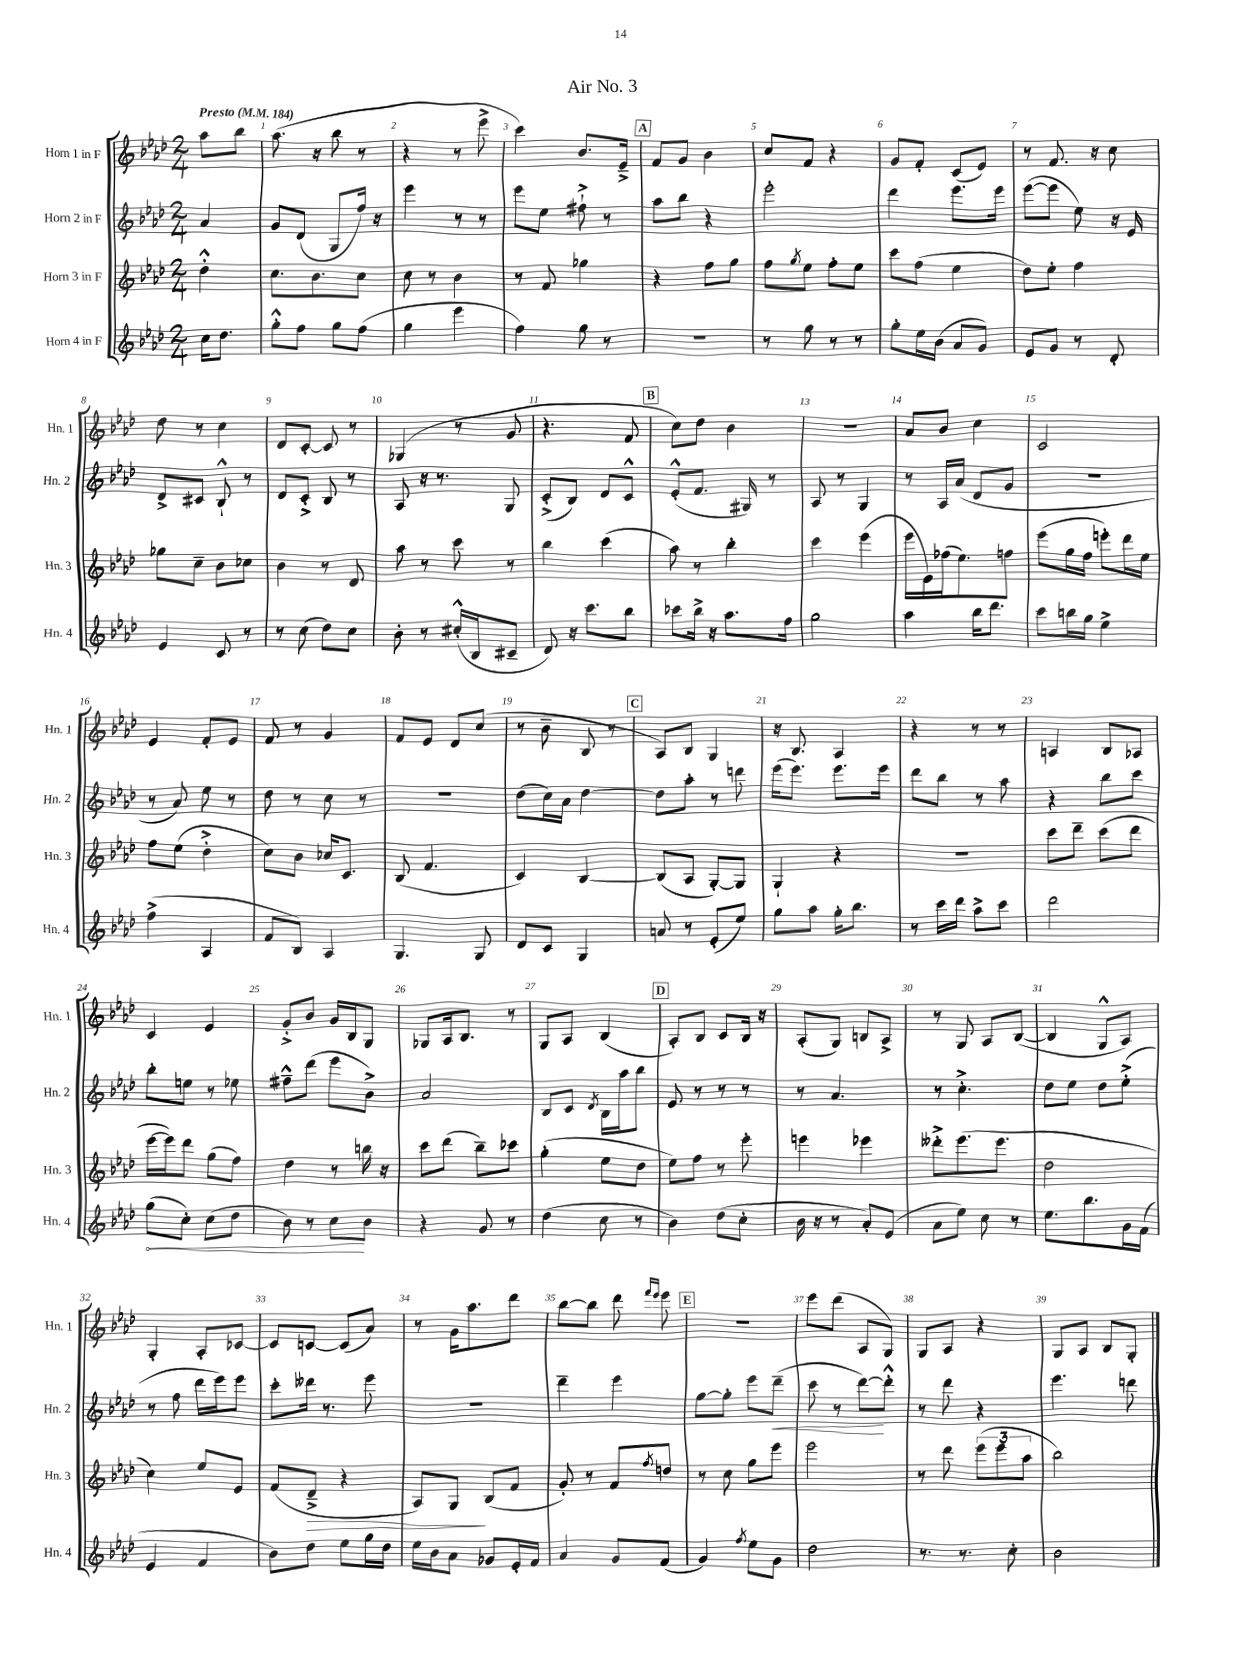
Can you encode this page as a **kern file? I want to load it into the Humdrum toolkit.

**kern	**dynam	**kern	**dynam	**kern	**dynam	**kern
*part4	*part4	*part3	*part3	*part2	*part2	*part1
*staff4	*staff4	*staff3	*staff3	*staff2	*staff2	*staff1
*I"Horn 4 in F	*	*I"Horn 3 in F	*	*I"Horn 2 in F	*	*I"Horn 1 in F
*I'Hn. 4	*	*I'Hn. 3	*	*I'Hn. 2	*	*I'Hn. 1
*clefG2	*	*clefG2	*	*clefG2	*	*clefG2
*k[b-e-a-d-]	*	*k[b-e-a-d-]	*	*k[b-e-a-d-]	*	*k[b-e-a-d-]
*M2/4	*	*M2/4	*	*M2/4	*	*M2/4
*MM184	*	*MM184	*	*MM184	*	*MM184
=	=	=	=	=	=	=
!	!	!	!	!	!	!LO:TX:a:B:t=Presto
16cc\KL	.	4dd-'^^\	.	4a-/	.	8aa-\L
8.dd-\J	.	.	.	.	.	.
.	.	.	.	.	.	8bb-\J
=1	=1	=1	=1	=1	=1	=1
8gg'^^\L	.	8.cc\L	.	8g/L	.	(8.aa-\
8ff\J	.	.	.	(8d-/J	.	.
.	.	8.b-\	.	.	.	16r
8gg\L	.	.	.	8G/L	.	8bb-\
(8ff\J	.	8cc\J	.	16ff/Jk)	.	8r
.	.	.	.	16r	.	.
=2	=2	=2	=2	=2	=2	=2
4gg\	.	8cc\	.	4eee-\	.	4r
.	.	8r	.	.	.	.
4eee-\	.	4b-\	.	8r	.	8r
.	.	.	.	8r	.	8eee-^\
=3	=3	=3	=3	=3	=3	=3
4ff\)	.	8r	.	8eee-\L	.	4ccc\)
.	.	8f/	.	8ee-\J	.	.
8gg\	.	4gg-X\	.	8ff#X`^\	.	8.b-/L
8r	.	.	.	8r	.	.
.	.	.	.	.	.	16e-~^/Jk
!!LO:REH:place=s1:t=A
=4	=4	=4	=4	=4	=4	=4
2r	.	4r	.	8aa-\L	.	8f/L
.	.	.	.	8bb-\J	.	8g/J
.	.	8ff\L	.	4r	.	4b-\
.	.	8gg\J	.	.	.	.
=5	=5	=5	=5	=5	=5	=5
8r	.	8ff\L	.	2eee-'\	.	8cc/L
.	.	8qgg/	.	.	.	.
8gg\	.	8ee-\J	.	.	.	8f/J
8r	.	8ff'\L	.	.	.	4r
8r	.	8ee-\J	.	.	.	.
=6	=6	=6	=6	=6	=6	=6
8gg'\L	.	8ccc\L	.	4ddd-\	.	8g/L
16ee-\L	.	(8ff\J	.	.	.	8f'/J
(16b-\JJ	.	.	.	.	.	.
8a-/L	.	4ee-\	.	8.eee-\L	.	(8c/L
8g/J)	.	.	.	.	.	8e-/J)
.	.	.	.	16eee-\Jk	.	.
=7	=7	=7	=7	=7	=7	=7
8e-/L	.	8dd-\L)	.	([8eee-\L	.	8r
8g/J	.	8ee-'\J	.	8eee-\J]	.	8.f/
8r	.	4ff\	.	8ee-\)	.	.
.	.	.	.	.	.	16r
8d-'/	.	.	.	16r	.	8cc\
.	.	.	.	16e-/	.	.
!!LO:LB:g=z
=8	=8	=8	=8	=8	=8	=8
4e-/	.	8gg-X\L	.	8d-^/L	.	8dd-\
.	.	8cc~\J	.	8c#X/J	.	8r
8c/	.	8b-\L	.	8B-`^^/	.	4cc\
8r	.	8cc-X\J	.	8r	.	.
=9	=9	=9	=9	=9	=9	=9
8r	.	4b-\	.	8d-/L	.	8d-/L
(8cc\	.	.	.	8c'^/J	.	[8c'/J
8dd-\L)	.	8r	.	8B-/	.	8c/]
8cc\J	.	8d-/	.	8r	.	8r
=10	=10	=10	=10	=10	=10	=10
8b-'\	.	8aa-\	.	8A-/	.	(4G-X/
8r	.	8r	.	16r	.	.
.	.	.	.	8.r	.	.
(16cc#X'^^/LL	.	8ccc\	.	.	.	8r
16B-/J	.	.	.	.	.	.
8c#X~/J	.	8r	.	8G/	.	8g/
=11	=11	=11	=11	=11	=11	=11
8d-/)	.	4bb-\	.	(8c'^/L	.	4.r
16r	.	.	.	8B-/J)	.	.
8.ccc\L	.	.	.	.	.	.
.	.	(4ccc\	.	8d-/L	.	.
8bb-\J	.	.	.	8c^^/J	.	8f/
!!LO:REH:place=s1:t=B
=12	=12	=12	=12	=12	=12	=12
8ccc-X\L	.	8aa-\)	.	(8e-'^^/L	.	8cc\L)
16bb-^\Jk	.	8r	.	8.f/J	.	8dd-\J
16r	.	.	.	.	.	.
8.aa-\L	.	4bb-'\	.	.	.	4b-\
.	.	.	.	16G#X/)	.	.
.	.	.	.	8r	.	.
16ff\Jk	.	.	.	.	.	.
=13	=13	=13	=13	=13	=13	=13
2gg\	.	4ccc\	.	8A-/	.	2r
.	.	.	.	8r	.	.
.	.	(4eee-\	.	4G/	.	.
=14	=14	=14	=14	=14	=14	=14
4aa-\	.	16eee-\LL	.	8r	.	8a-/L
.	.	16e-\)	.	.	.	.
.	.	(16ff-X\J	.	16A-/LL	.	8b-/J
.	.	8.ee-\)	.	(16a-/JJ	.	.
16bb-\KL	.	.	.	8d-/L	.	4cc\
8.ddd-\J	.	.	.	.	.	.
.	.	8ffn\J	.	8g/J	.	.
=15	=15	=15	=15	=15	=15	=15
8ccc\L	.	(8eee-\L	.	2r	.	2c/
16bbn\L	.	16gg\L	.	.	.	.
16gg\JJ	.	16ff\JJ	.	.	.	.
4ee-^\	.	8eeen'\L)	.	.	.	.
.	.	16ddd-\L	.	.	.	.
.	.	16ee-\JJ	.	.	.	.
!!LO:LB:g=z
=16	=16	=16	=16	=16	=16	=16
(4ff^\	.	8ff\L	.	8r	.	4e-/
.	.	(8ee-\J	.	8a-/)	.	.
4A-/	.	4dd-'^\	.	8ee-\	.	8f'/L
.	.	.	.	8r	.	8e-/J
=17	=17	=17	=17	=17	=17	=17
8f/L	.	8cc\L)	.	8dd-\	.	8f/
8B-/J)	.	8b-\J	.	8r	.	8r
4A-/	.	16cc-X/KL	.	8cc\	.	4g/
.	.	8.c/J	.	.	.	.
.	.	.	.	8r	.	.
=18	=18	=18	=18	=18	=18	=18
4.G/	.	(8B-/	.	2r	.	8f/L
.	.	4.f/	.	.	.	8e-/J
.	.	.	.	.	.	8d-/L
8G/	.	.	.	.	.	(8cc/J
=19	=19	=19	=19	=19	=19	=19
8d-/L	.	4c/)	.	(8dd-\L	.	8r
8c/J	.	.	.	16cc\L)	.	8b-~\
.	.	.	.	16a-\JJ	.	.
4G/	.	[4B-/	.	[4dd-\	.	8B-/
.	.	.	.	.	.	8r
!!LO:REH:place=s1:t=C
=20	=20	=20	=20	=20	=20	=20
8an/	.	(8B-/L]	.	8dd-\L]	.	8A-/L)
8r	.	8A-/J	.	8aa-'\J	.	8B-/J
(8e-'/L	.	[8G'/L)	.	8r	.	4G/
8ee-/J)	.	8G/J]	.	8dddn\	.	.
=21	=21	=21	=21	=21	=21	=21
8gg\L	.	4G`/	.	(16eee-\KL	.	16r
.	.	.	.	8.eee-\J)	.	8.B-/
8aa-\J	.	.	.	.	.	.
16gg'\KL	.	4r	.	8.eee-\L	.	4A-/
8.bb-\J	.	.	.	.	.	.
.	.	.	.	16eee-\Jk	.	.
=22	=22	=22	=22	=22	=22	=22
8r	.	2r	.	8ddd-\L	.	4r
16ccc\LL	.	.	.	8bb-\J	.	.
16ddd-\JJ	.	.	.	.	.	.
8aa-^\L	.	.	.	8r	.	8r
8ccc\J	.	.	.	8aa-\	.	8r
=23	=23	=23	=23	=23	=23	=23
2ddd-\	.	8ccc\L	.	4r	.	4An/
.	.	8ddd-~\J	.	.	.	.
.	.	(8ccc\L	.	8bb-\L	.	8B-/L
.	.	8ddd-\J	.	8ccc\J	.	8A-X/J
!!LO:LB:g=z
=24	=24	=24	=24	=24	=24	=24
!	!LO:HP:b	!	!	!	!	!
(8gg\L	<	[16eee-\LL	.	8bb-'\L	.	4c/
.	.	16eee-\J])	.	.	.	.
8cc'\J)	.	8ddd-\J	.	8een\J	.	.
(8cc\L	.	(8gg\L	.	8r	.	4e-/
8dd-\J	.	8ff\J)	.	8ee-X\	.	.
=25	=25	=25	=25	=25	=25	=25
8b-\)	.	4dd-\	.	8ff#X~^^\L	.	8g'^/L
8r	.	.	.	(8ddd-\J	.	8b-/J
8cc\L	.	8r	.	8eee-\L	.	16g/LL
.	.	.	.	.	.	16B-/J
8b-\J	[	16bbn\	.	8b-^\J)	.	8G/J
.	.	16r	.	.	.	.
=26	=26	=26	=26	=26	=26	=26
4r	.	8ccc\L	.	2a-/	.	8G-X/L
.	.	(8ddd-\J	.	.	.	16A-/k
.	.	.	.	.	.	8.B-/J
8g/	.	8bb-~\L)	.	.	.	.
8r	.	8ccc-X\J	.	.	.	8r
=27	=27	=27	=27	=27	=27	=27
(4dd-\	.	(4gg'\	.	8B-/L	.	8G/L
.	.	.	.	8c/J	.	8A-/J
.	.	.	.	8qd-/	.	.
8cc\	.	8ee-\L	.	16B-\LL	.	(4B-/
.	.	.	.	16aa-\J	.	.
8r	.	8dd-\J	.	8bb-\J	.	.
!!LO:REH:place=s1:t=D
=28	=28	=28	=28	=28	=28	=28
4b-\)	.	8ee-\L)	.	8e-/	.	8A-'/L)
.	.	8ff\J	.	8r	.	8B-/J
(8dd-\L	.	8r	.	8r	.	8c/L
8cc'\J	.	8eee-'\	.	8r	.	16B-/Jk
.	.	.	.	.	.	16r
=29	=29	=29	=29	=29	=29	=29
16b-\	.	4eeen\	.	8r	.	(8A-'/L
16r	.	.	.	.	.	.
8r	.	.	.	4.a-/	.	8G/J)
8a-'/L)	.	4eee-X\	.	.	.	8Bn/L
(8e-/J	.	.	.	.	.	8A-^/J
=30	=30	=30	=30	=30	=30	=30
8a-\L	.	8ddd--X'^\L	.	8r	.	8r
8ee-\J)	.	(8.eee-\	.	4.cc'^\	.	8G/
8cc\	.	.	.	.	.	8A-/L
.	.	8.eee-\J	.	.	.	.
8r	.	.	.	.	.	([8B-/J
=31	=31	=31	=31	=31	=31	=31
8.ee-\L	.	2dd-\	.	8dd-\L	.	4B-/]
.	.	.	.	8ee-\J	.	.
8.bb-\	.	.	.	.	.	.
.	.	.	.	8dd-\L	.	8G^^/L
16g\L	.	.	.	(8ee-'^\J	.	8A-/J)
(16f\JJ	.	.	.	.	.	.
!!LO:LB:g=z
=32	=32	=32	=32	=32	=32	=32
4e-/	.	4cc\)	.	8r	.	4G'/
.	.	.	.	8ff\	.	.
4f/	.	8ee-/L	.	16ddd-\LL	.	8A-'/L
.	.	.	.	16eee-\J)	.	.
.	.	8e-/J	.	8eee-\J	.	[8c-X/J
=33	=33	=33	=33	=33	=33	=33
8b-\L)	.	(8f/L	.	8ccc'\L	.	8c-/L]
!	!	!	!LO:HP:b	!	!	!
8dd-\J	.	8d-~^/J	>	16ddd--X\Jk	.	[8cn/J
.	.	.	.	8.r	.	.
8ee-\L	.	4r	.	.	.	(8c/L]
16gg\L	.	.	.	8eee-\	.	8a-/J)
16dd-\JJ	.	.	.	.	.	.
=34	=34	=34	=34	=34	=34	=34
16ee-\LL	.	8A-/L)	.	2r	.	8r
16b-\J	.	.	.	.	.	.
8a-\J	.	8G/J	.	.	.	16g\KL
.	.	.	.	.	.	8.aa-\
8g-X/L	.	(8B-/L	]	.	.	.
16e-'/L	.	8f/J	.	.	.	8ddd-\J
16f/JJ	.	.	.	.	.	.
=35	=35	=35	=35	=35	=35	=35
4a-/	.	8g'/)	.	4ddd-~\	.	[8bb-\L
.	.	8r	.	.	.	8bb-\J]
8g/L	.	8f/L	.	4eee-\	.	8ddd-\
.	.	.	.	.	.	16qqfff/LL
.	.	8qff/	.	.	.	16qqeee-/JJ
(8f/J	.	8ddn/J	.	.	.	8eee-\
!!LO:REH:place=s1:t=E
=36	=36	=36	=36	=36	=36	=36
4g/)	.	8r	.	[8gg\L	.	2r
.	.	8cc\	.	8gg'\J]	.	.
8qff/	.	.	.	.	.	.
8ee-\L	.	8gg\L	.	8eee-\L	.	.
!	!	!	!	!	!LO:HP:b	!
8g\J	.	8eee-\J	.	(8ddd-~\J	<	.
=37	=37	=37	=37	=37	=37	=37
2dd-\	.	2eee-\	.	8ccc\	.	8eee-\L
.	.	.	.	8r	.	(8ddd-\J
.	.	.	.	[8ddd-\L)	.	8A-/L
.	.	.	.	8ddd-'^^\J]	[	8G/J)
=38	=38	=38	=38	=38	=38	=38
8.r	.	8r	.	8r	.	8G/L
.	.	8ddd-\	.	8ddd-\	.	8A-/J
8.r	.	.	.	.	.	.
.	.	(12eee-\L	.	4r	.	4r
.	.	12eee-\	.	.	.	.
8cc'\	.	.	.	.	.	.
.	.	12aa-\J	.	.	.	.
=39	=39	=39	=39	=39	=39	=39
2b-\	.	2bb-\)	.	4.eee-\	.	8G/L
.	.	.	.	.	.	8A-/J
.	.	.	.	.	.	8B-/L
.	.	.	.	8dddn\	.	8G'/J
==	==	==	==	==	==	==
*-	*-	*-	*-	*-	*-	*-
